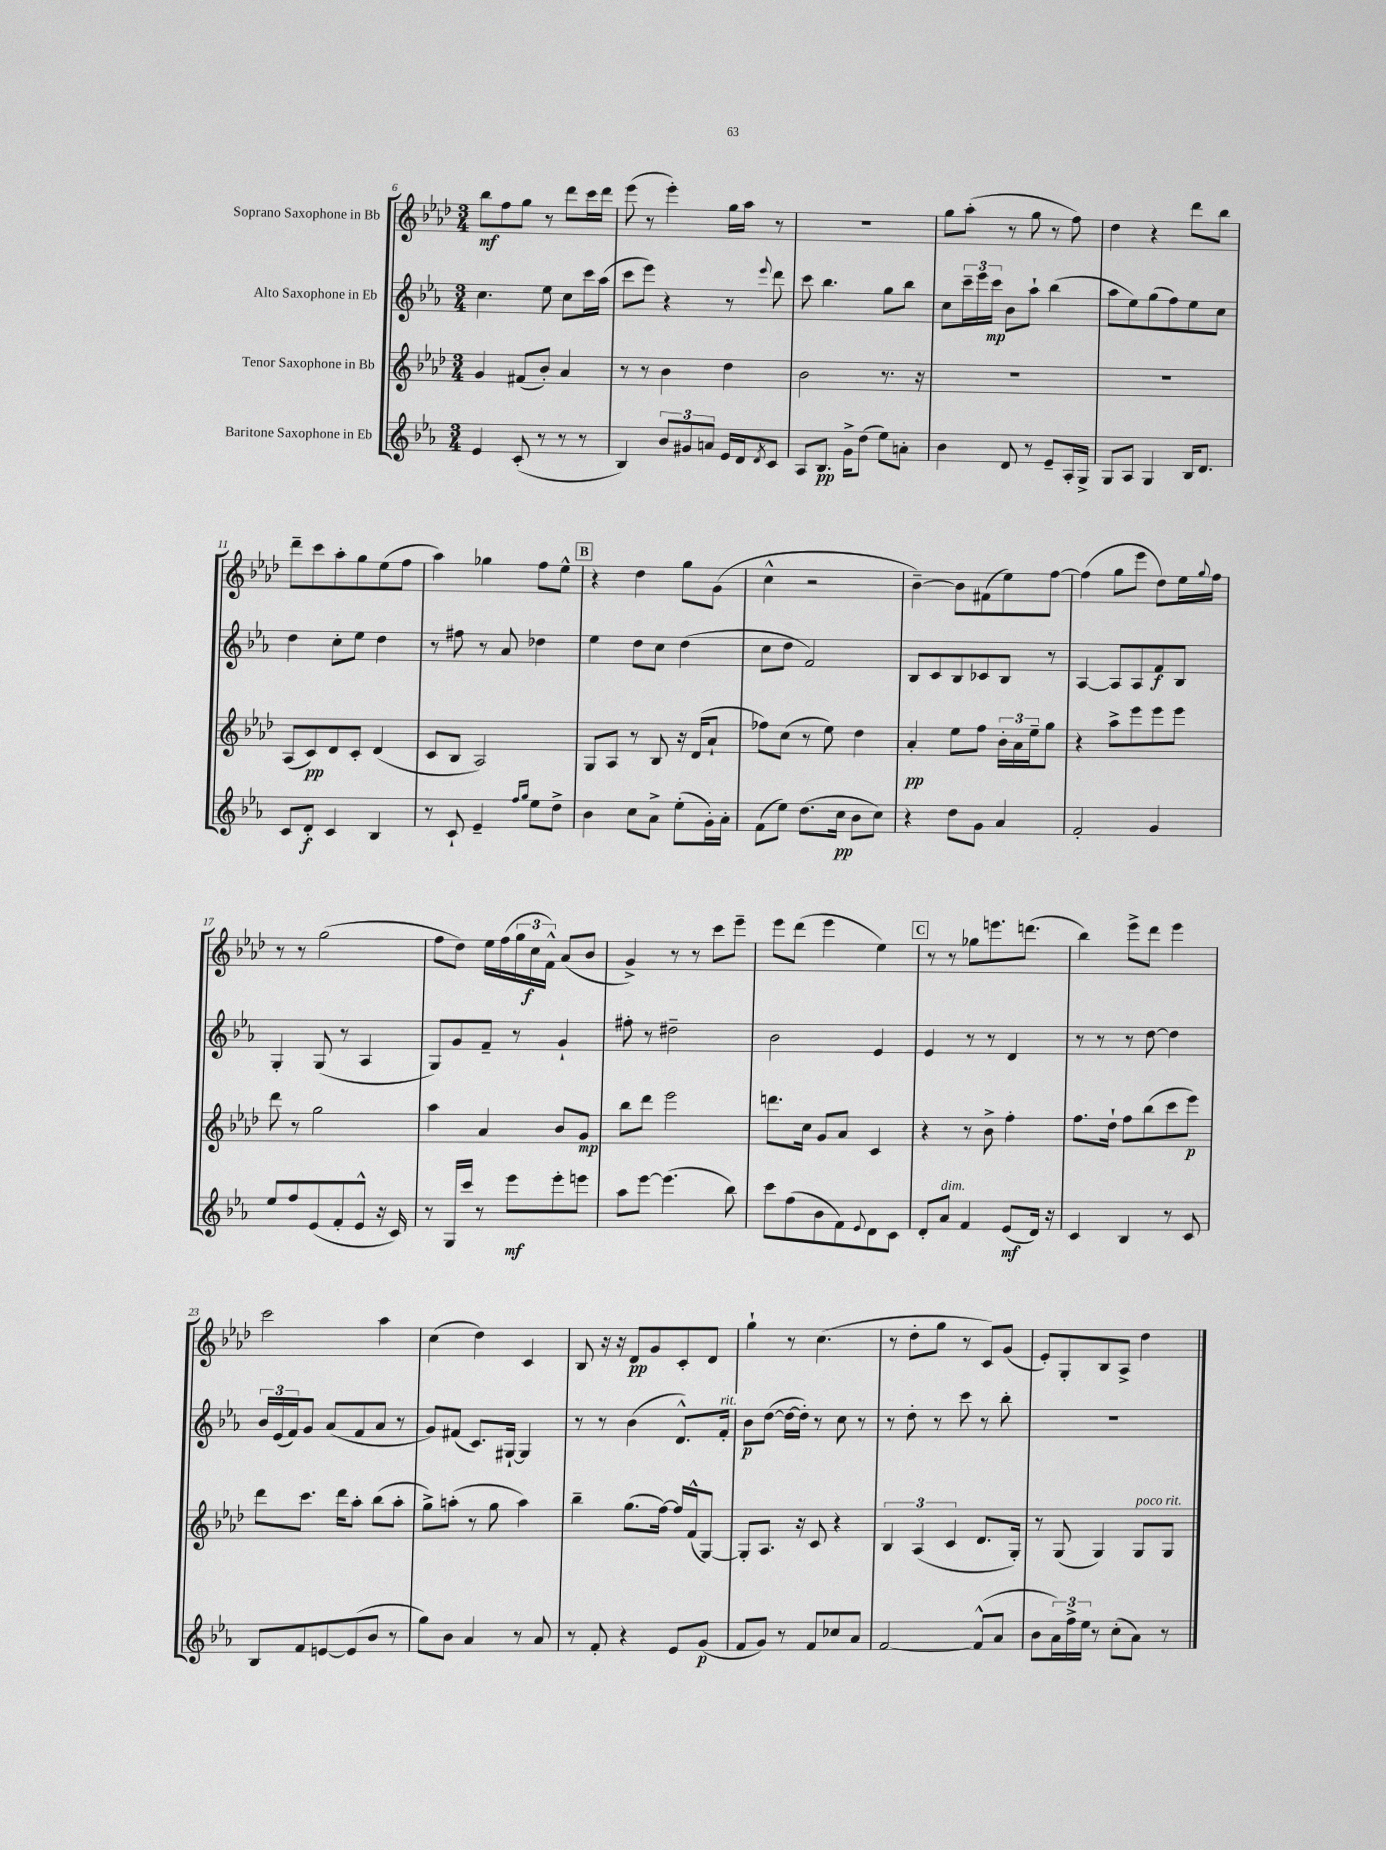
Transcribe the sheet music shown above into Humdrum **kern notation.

**kern	**kern	**kern	**kern
*staff4	*staff3	*staff2	*staff1
*clefG2	*clefG2	*clefG2	*clefG2
*k[b-e-a-]	*k[b-e-a-d-]	*k[b-e-a-]	*k[b-e-a-d-]
*M3/4	*M3/4	*M3/4	*M3/4
4e-	4g	4.cc	8bb-
.	.	.	8ff
(8c'	(8f#	.	8gg
8r	8b-')	8ee-	8r
8r	4a-	8cc	8ddd-
8r	.	16ccc	16ccc
.	.	(16aa-	16ddd-
=	=	=	=
4B-)	8r	8ccc	(8eee-
.	8r	8eee-)	8r
12b-	4b-	4r	4eee-')
12g#	.	.	.
12a	.	.	.
16e-	4dd-	8r	16gg
16d	.	.	16aa-
8qd	.	8qqeee-	.
8c	.	8ddd	8r
=	=	=	=
8A-	2b-	8ccc	2.r
8.B-	.	4.bb-	.
16g^	.	.	.
(8dd	.	.	.
8ee-)	8.r	8gg	.
8a'	.	8bb-	.
.	16r	.	.
=	=	=	=
4b-	2.r	8cc	8gg
.	.	24ccc~	(8aa-'
.	.	24eee-	.
.	.	24ccc	.
8d	.	8b-	8r
8r	.	8aa-`	8gg
8e-~	.	(4bb-	8r
16A-'	.	.	8ff)
16G^	.	.	.
=	=	=	=
8G	2.r	8aa-	4dd-
8A-	.	8ee-)	.
4G	.	(8gg	4r
.	.	8ff)	.
16B-	.	8ee-	8ddd-
8.d	.	.	.
.	.	8cc	8bb-
=	=	=	=
8c	(8A-	4dd	8ddd-~
8d'	8c)	.	8ccc
4c	8d-	8cc'	8aa-'
.	8c'	8ee-	8gg
4B-	(4d-	4dd	(8ee-
.	.	.	8ff
=	=	=	=
8r	8c	8r	4aa-)
8c`	8B-	8ff#	.
4e-~	2A-)	8r	4gg-
.	.	8a-	.
16qqff	.	.	.
16qqgg	.	.	.
8ee-	.	4dd-	8ff
8dd^	.	.	8ee-^^
=	=	=	=
4b-	8G	4ee-	4r
.	8A-	.	.
8cc	8r	8dd	4dd-
8a-^	8B-	8cc	.
(8ee-'	16r	(4dd	8gg
.	(16d-	.	.
16g')	8a-`	.	(8g
16a-'	.	.	.
=	=	=	=
(8f	8ff-)	8cc	4cc^^
8ee-)	(8cc	8dd	.
(8.dd	8r	2f)	2r
.	8ee-)	.	.
16cc	.	.	.
8b-	4dd-	.	.
8cc)	.	.	.
=	=	=	=
4r	4a-'	8B-	[4b-~)
.	.	8c	.
8dd	8ee-	8B-	8b-]
8g	8ff	8c-	(8f#
4a-	24b-'	8B-	8ee-)
.	24a-	.	.
.	24ee-~	.	.
.	8gg	8r	[8ff
=	=	=	=
2f'	4r	[4A-	(4ff]
.	8aa-^	8A-]	8gg
.	8eee-	8A-	8eee-
4g	8eee-	8f	8dd-)
.	8eee-	8B-	16ee-
.	.	.	8qqgg
.	.	.	16ff
=	=	=	=
8ee-	8ddd-	4G'	8r
8ff	8r	.	8r
(8e-	2gg	(8G	(2gg
8f'	.	8r	.
8e-^^	.	4A-	.
16r	.	.	.
16c)	.	.	.
=	=	=	=
8r	4aa-	8G)	8ff
16G	.	8g	8dd-)
16ccc	.	.	.
8r	4a-	8f~	16ee-
.	.	.	(16ff
8eee-	.	8r	24gg
.	.	.	24cc
.	.	.	24f^^)
8eee-'	8b-	4g`	(8a-
8eee	8g	.	8b-
=	=	=	=
8aa-	8bb-	8ff#'	4g^)
[8eee-	8ddd-	8r	.
(4.eee-]	2eee-	2dd#~	8r
.	.	.	8r
.	.	.	8ccc
8bb-)	.	.	8eee-~
=	=	=	=
8ccc	8.ddd	2b-	8eee-
(8ff	.	.	(8ddd-
.	16cc	.	.
8b-	8g	.	4eee-
8f)	8a-	.	.
8qqe-	.	.	.
8d	4c	4e-	4ee-)
8c	.	.	.
=	=	=	=
8d'	4r	4e-	8r
8a-	.	.	8r
4f	8r	8r	8gg-
.	8b-^	8r	8.eee
(8e-	4ff'	4d	.
.	.	.	(8.ddd
16d)	.	.	.
16r	.	.	.
=	=	=	=
4c	8.ff	8r	4bb-)
.	.	8r	.
.	16dd-`	.	.
4B-	8ff	8r	8eee-^
.	(8bb-	[8dd	8ddd-
8r	8ccc	4dd]	4eee-
8c	8eee-)	.	.
=	=	=	=
8B-	8ddd-	24b-	2ccc
.	.	(24e-	.
.	.	24f)	.
8f	8.ccc	8g	.
[8e	.	(8a-	.
.	16ddd-	.	.
(8e]	8aa-'	8f	.
8b-	(8bb-	8a-	4aa-
8r	8aa-'	8r	.
=	=	=	=
8gg)	8gg^)	8g)	(4cc
8b-	(8aa'	(8f#	.
4a-	8r	8.c)	4dd-)
.	8gg	.	.
.	.	[16G#`	.
8r	4aa)	4G#]	4c
8a-	.	.	.
=	=	=	=
8r	4bb-~	8r	8B-
8f'	.	8r	16r
.	.	.	16r
4r	(8.gg	(4b-	8d-
.	.	.	8g
.	[16ff)	.	.
8e-	16ff]	8.d^^)	8c'
.	(16f^^	.	.
(8g	[8G)	.	8d-
.	.	16f'	.
=	=	=	=
8f	8G']	8b-	4gg`
8g)	8.A-	([8dd	.
8r	.	16dd_	8r
.	16r	16dd'])	.
8f	8c	8r	(4.cc
8cc-	4r	8cc	.
8a-	.	8r	.
=	=	=	=
[2f	6B-	8r	8r
.	.	8dd'	8dd-'
.	(6A-	.	.
.	.	8r	8gg
.	6c	.	.
.	.	8ccc	8r
(8f^^]	8.d-	8r	8c)
8a-	.	8bb-'	(8g
.	16G')	.	.
=	=	=	=
8b-	8r	2.r	8e-')
24a-)	(8G	.	8G'
24ff^	.	.	.
24ee-	.	.	.
8r	4G)	.	8B-
(8cc'	.	.	8A-^
8a-)	8G	.	4dd-
8r	8G	.	.
==	==	==	==
*-	*-	*-	*-
